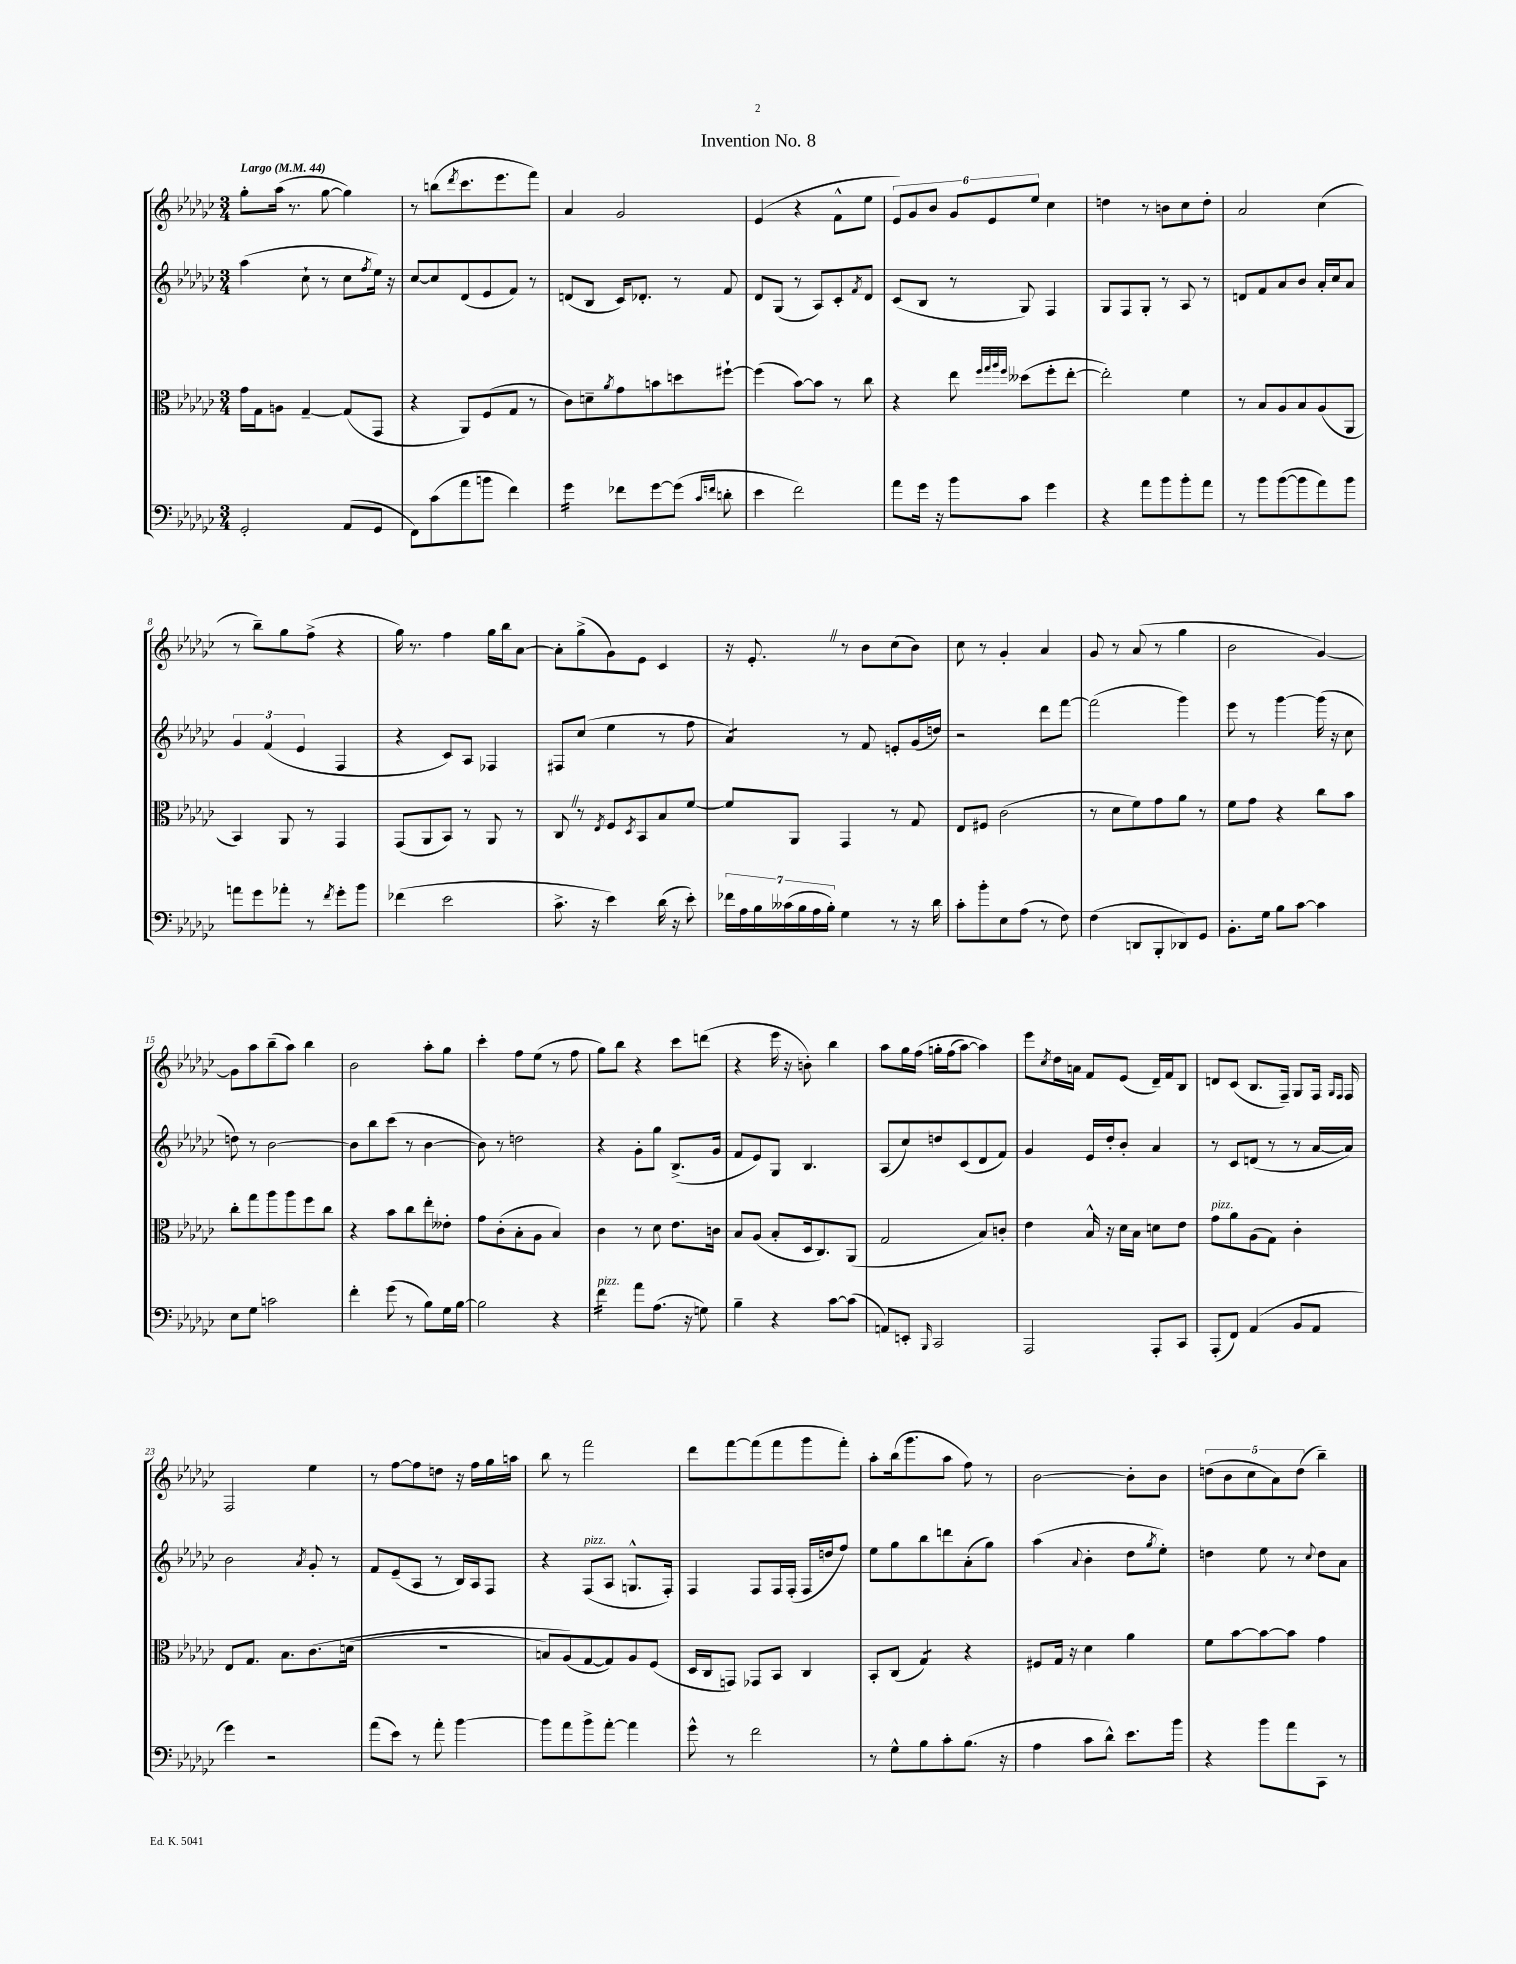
\header { title = "Invention No. 8" }
<<
\new StaffGroup <<
\new Staff = "s0" {
    \clef treble \key ges \major \numericTimeSignature \time 3/4 \tempo "Largo" 4 = 44
    ges''8-. aes''16( r8. ges''8~ ges''4) |
    r8 b''8( \acciaccatura { des'''8 } ces'''8. ees'''8. f'''8) |
    aes'4 ges'2 |
    ees'4( r4 f'8-^ ees''8 |
    \tuplet 6/4 { ees'8) ges'8 bes'8 ges'8 ees'8 ees''8 } ces''4 |
    d''4 r8 b'8 ces''8 d''8-. |
    aes'2 ces''4( |
    r8 bes''8--) ges''8 f''8->( r4 |
    ges''16) r8. f''4 ges''16 bes''16 aes'8~ |
    aes'8-. ges''8->( ges'8) ees'8 ces'4 |
    r16 ees'8.-. \once \override BreathingSign.text = \markup { \musicglyph "scripts.caesura.straight" } \breathe r8 bes'8 ces''8( bes'8) |
    ces''8 r8 ges'4-. aes'4 |
    ges'8 r8 aes'8( r8 ges''4 |
    bes'2 ges'4~) |
    ges'8 aes''8 bes''8--( aes''8) bes''4 |
    bes'2 aes''8-. ges''8 |
    ces'''4-. f''8 ees''8( r8 f''8 |
    ges''8) bes''8 r4 ces'''8 d'''8( |
    r4 ees'''16 r16 b'8-.) bes''4 |
    aes''8 ges''16 f''16\( g''16-. f''16( aes''8~) aes''4\) |
    ees'''8 \acciaccatura { ces''8 } des''16 a'16 f'8 ees'8( des'16--) f'16 bes8 |
    d'8 ces'8( bes8. f16--) ges8 f16 \grace { ges16 f16 } f16 |
    f2 ees''4 |
    r8 f''8~ f''8 d''8 r16 f''16 ges''16 a''16 |
    bes''8 r8 f'''2 |
    des'''8 f'''8~ f'''8( f'''8 ges'''8 f'''8-.) |
    aes''8-. bes''16( ges'''8. aes''8 f''8) r8 |
    bes'2~ bes'8-. bes'8 |
    \tuplet 5/4 { d''8( bes'8 ces''8 aes'8) d''8( } bes''4--) \bar "|." |
}
\new Staff = "s1" {
    \clef treble \key ges \major \numericTimeSignature \time 3/4
    aes''4( ces''8-! r8 ces''8 \acciaccatura { f''8 } ees''16) r16 |
    ces''8~ ces''8 des'8( ees'8 f'8) r8 |
    d'8( bes8 ces'16) des'8.-. r8 f'8 |
    des'8 ges8( r8 aes8) ces'8-. \acciaccatura { f'8 } des'8 |
    ces'8( bes8 r8 ges8) f4 |
    ges8 f8 ges8-. r8 aes8 r8 |
    d'8 f'8 aes'8 bes'8 aes'16-. ces''16 aes'8 |
    \tuplet 3/2 { ges'4 f'4( ees'4 } f4 |
    r4 ces'8) aes8 fes4 |
    fis8 ces''8( ees''4 r8 f''8 |
    aes'4:8) r8 f'8 e'8-. ges'16( d''16) |
    r2 des'''8 f'''8~ |
    f'''2( ges'''4) |
    ees'''8 r8 ges'''4~ ges'''16( r16 ces''8 |
    d''8) r8 bes'2~ |
    bes'8 bes''8 ces'''8( r8 bes'4~ |
    bes'8) r8 d''2 |
    r4 ges'8-. ges''8 bes8.->( ges'16 |
    f'8 ees'8) ges8 bes4. |
    aes8( ces''8) d''8 ces'8( des'8 f'8) |
    ges'4 ees'16 des''16-. bes'8-. aes'4 |
    r8 ces'8 d'8( r8 r8 aes'16~ aes'16) |
    bes'2 \acciaccatura { aes'8 } ges'8-. r8 |
    f'8 ees'8--( aes8 r8 bes16) aes16 f8 |
    r4 f8^\markup { \italic "pizz." }( aes8 g8.-^ f16-.) |
    f4 f8 f16 f16-.( f16 d''16 f''8) |
    ees''8 ges''8 bes''8 d'''8 aes'8-.( ges''8) |
    aes''4( \appoggiatura { aes'8 } bes'4-. des''8 \acciaccatura { ges''8 } ees''8-.) |
    d''4 ees''8 r8 \appoggiatura { ces''8 } d''8 aes'8 \bar "|." |
}
\new Staff = "s2" {
    \clef alto \key ges \major \numericTimeSignature \time 3/4
    ges'16 ges16 a8 ges4~-- ges8( ges,8 |
    r4 aes,8) f8( ges8 r8 |
    ces'8) d'8-- \acciaccatura { aes'8 } ges'8 b'8 d''8 fis''8~-! |
    fis''4( bes'8~) bes'8 r8 ces''8 |
    r4 ees''8 \grace { f''32 ges''32 aes''32 f''32 } deses''8( f''8-. ees''8~-. |
    ees''2-.) f'4 |
    r8 bes8 aes8 bes8 aes8( aes,8 |
    bes,4) aes,8 r8 ges,4 |
    ges,8( aes,8 bes,8) r8 aes,8 r8 |
    ces8 \once \override BreathingSign.text = \markup { \musicglyph "scripts.caesura.straight" } \breathe r8 \acciaccatura { ees8 } f8 \acciaccatura { des8 } bes,8 bes8 f'8~ |
    f'8 aes,8 ges,4 r8 ges8 |
    ees8 fis8 ces'2( |
    r8 des'8 f'8) ges'8 aes'8 r8 |
    f'8 ges'8 r4 ces''8 bes'8 |
    ces''8-. ges''8 aes''8 aes''8 f''8 ces''8 |
    r4 bes'8 ces''8 ees''8-. eeses'8-. |
    ges'8 ces'8-.( bes8-. aes8 bes4) |
    ces'4 r8 des'8 ees'8. c'16 |
    bes8 aes8( bes8-. des16 ces8.) aes,8( |
    ges2 bes8) c'8-. |
    ees'4 bes16-^ r16 des'16 bes16 d'8 ees'8 |
    ges'8^\markup { \italic "pizz." } aes'8 aes8( ges8) ces'4-. |
    ees8 ges8. bes8. ces'8.\( d'16( |
    r2. |
    b8) aes8(\) ges8~ ges8) aes8 f8( |
    des16 ces16 g,8) ges,8 bes,8 ces4 |
    bes,8-. ces8( ges4:8) r4 |
    fis8 ges16 r16 des'4 aes'4 |
    f'8 bes'8~ bes'8~ bes'8 ges'4 \bar "|." |
}
\new Staff = "s3" {
    \clef bass \key ges \major \numericTimeSignature \time 3/4
    ges,2-. aes,8( ges,8 |
    f,8) ces'8( aes'8 b'8 f'4) |
    ges'4:16 fes'8 ges'8~ ges'8( \grace { ces'16 f'16 } d'8-. |
    ees'4 f'2) |
    aes'8 ges'16 r16 bes'8 ces'8 ges'4 |
    r4 aes'8 bes'8 bes'8-. aes'8 |
    r8 bes'8 bes'8~( bes'8 aes'8) bes'8 |
    a'8 ges'8 aes'8-. r8 \acciaccatura { f'8 } ges'8-. bes'8 |
    fes'4( ees'2 |
    ces'8.-> r16 ees'4) des'16( r16 ees'8-.) |
    \tuplet 7/4 { fes'16 aes16 bes16 ceses'16( bes16 aes16 bes16-.) } ges4 r8 r16 des'16 |
    ces'8-. bes'8-. ees8 aes8( r8 f8) |
    f4( d,8 bes,,8-. des,8) ges,8 |
    bes,8.-. ges16 bes8 ces'8~ ces'4 |
    ees8 ges8 c'2 |
    f'4-. ges'8( r8 bes8) ges16 bes16~ |
    bes2 r4 |
    f'4:16^\markup { \italic "pizz." } aes'8 aes8.( r16 g8) |
    bes4-- r4 ces'8~ ces'8( |
    a,8) e,8-. \grace { bes,,16 } ces,2 |
    aes,,2 aes,,8-. ces,8 |
    aes,,8-.( f,8) aes,4( bes,8 aes,8 |
    ges'4) r2 |
    aes'8( ees'8) r8 aes'8-. bes'4~ |
    bes'8 aes'8 bes'8-> aes'8~-. aes'4 |
    ges'8-^ r8 f'2 |
    r8 ges8-^ bes8 ces'8-. bes8.( r16 |
    aes4 ces'8 des'8-^) ees'8. bes'16 |
    r4 bes'8 aes'8 ces,8 r8 \bar "|." |
}
>>
>>
